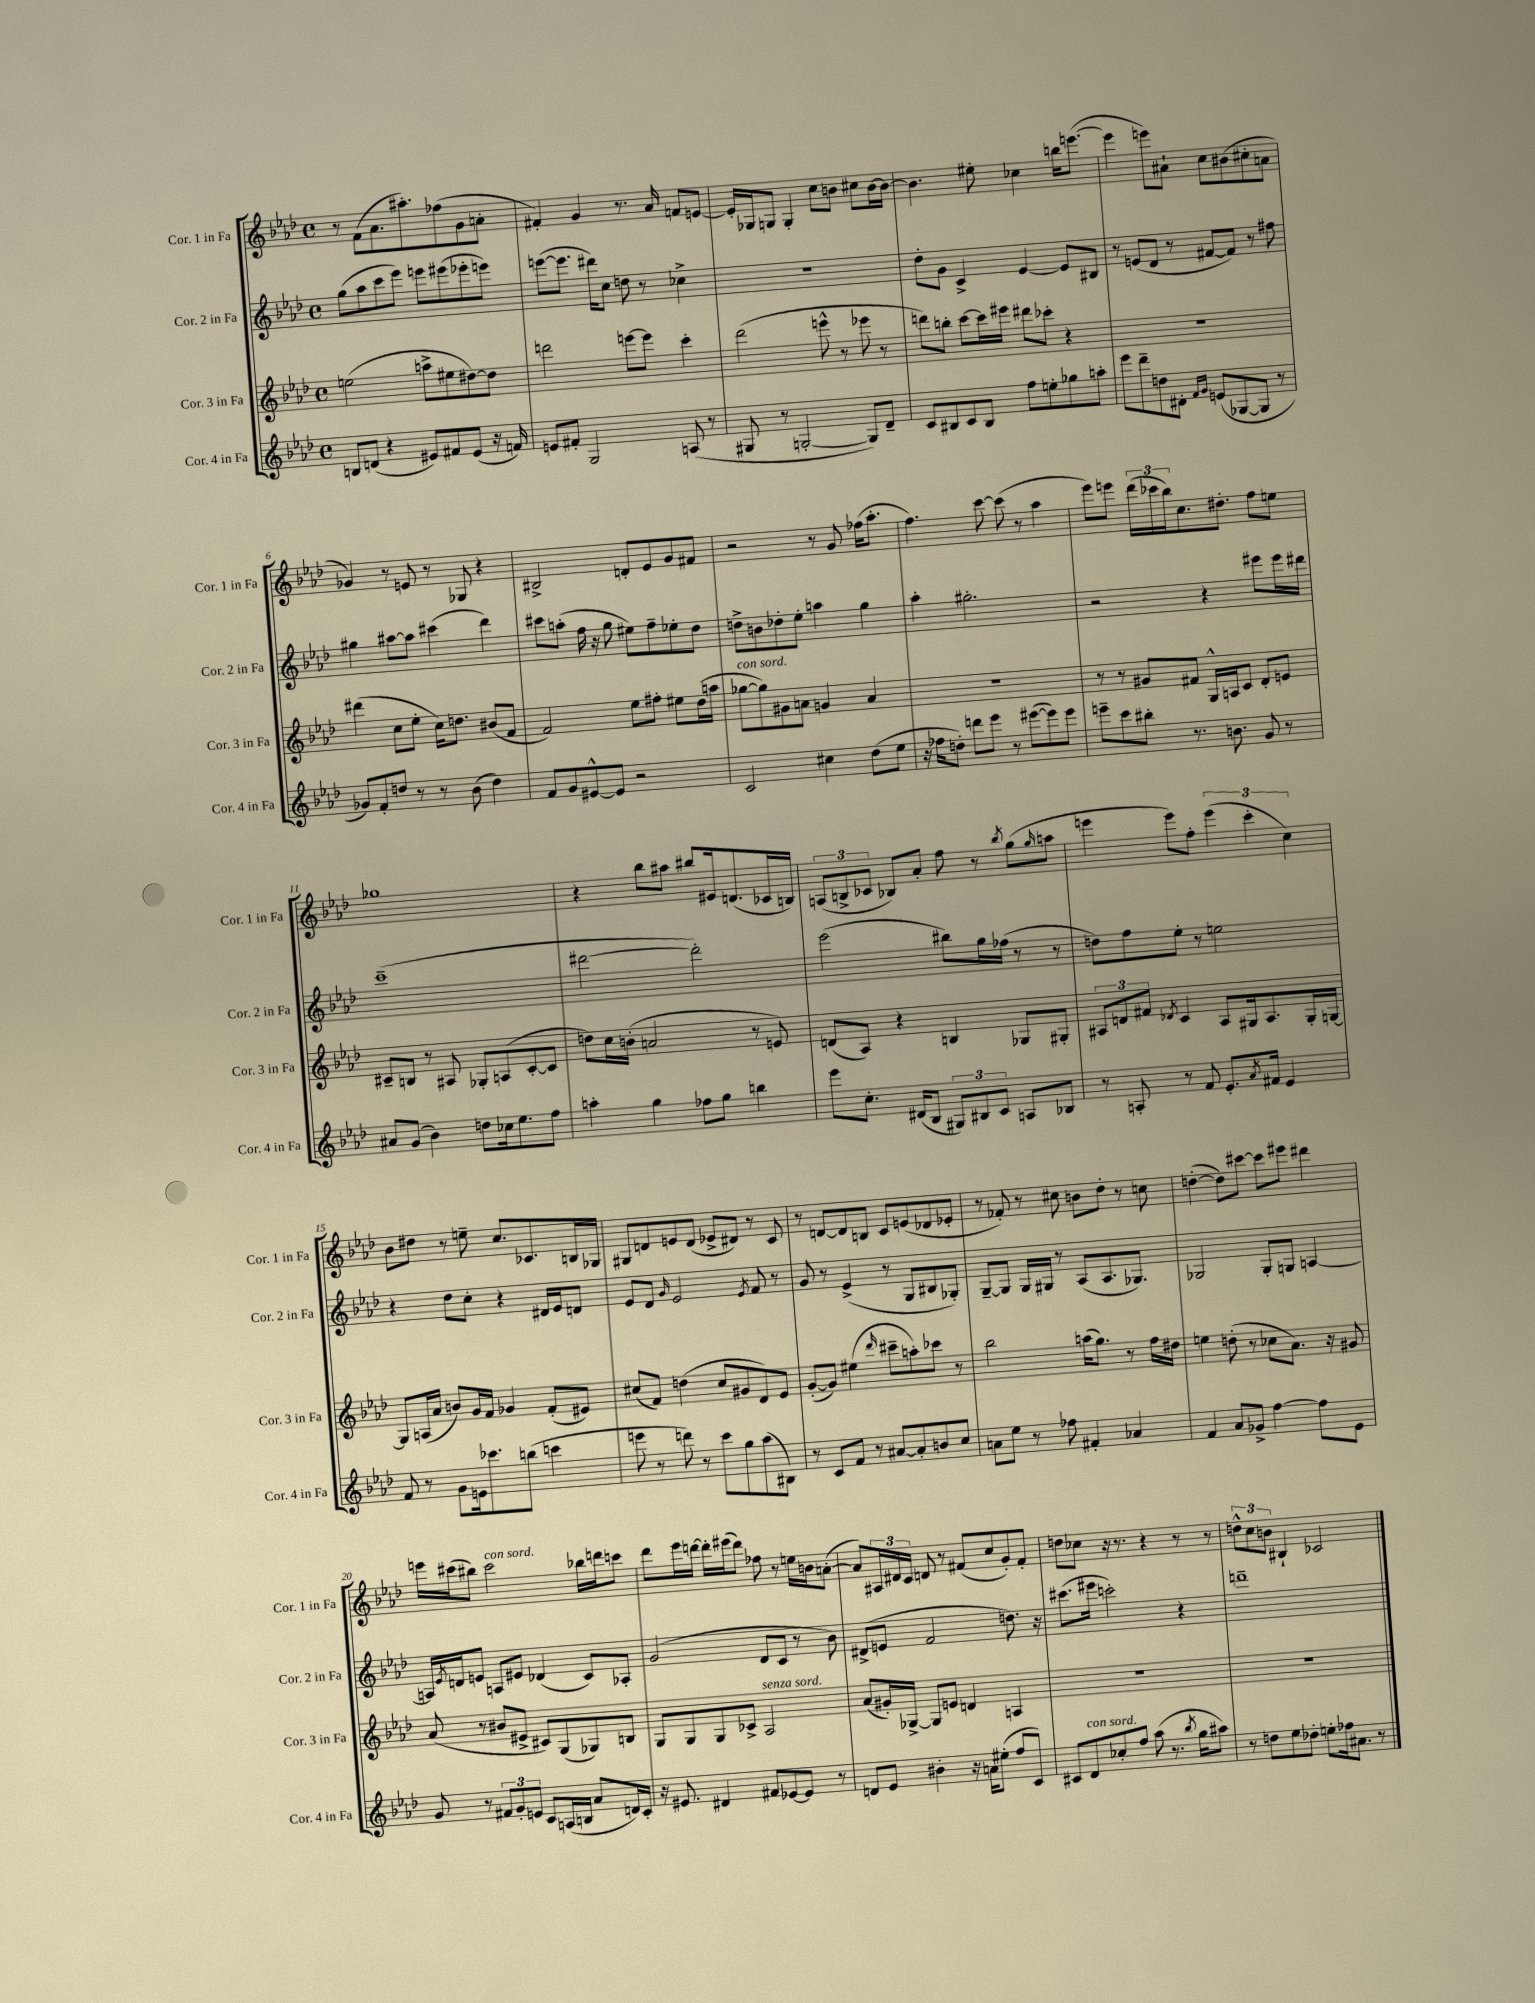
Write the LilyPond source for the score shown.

<<
\new StaffGroup <<
\new Staff = "s0" \with { instrumentName = "Cor. 1 in Fa" shortInstrumentName = "Cor. 1 in Fa" } {
    \clef treble \key aes \major \defaultTimeSignature \time 4/4
    r8 f'8( aes'8. ais''8.-.) fes''8( g'8 a'8-. |
    fis'4-.) g'4 r8. aes'16 f'8 e'8~ |
    e'16-. ges16 g8 g4-. c''8 b'8 cis''8 b'16~ b'16~ |
    b'4. eis''8-. ces''4 b''16 e'''8.~( |
    e'''4 e'''8) ais'8-! c''8 bis'8( cis''8-. a'8 |
    ges'4) r8 e'8 r8 ges8 r4 |
    bis2-> d'8-. ees'8 g'8 fis'8 |
    r2 r8 g'8 fes''16( aes''8.-. |
    f''4.) c'''8~ c'''8( r8 aes''4 |
    ees'''8) e'''8 \tuplet 3/2 { des'''16( ces'''16 bes''16) } c''8. dis''8.-. f''8 e''8 |
    ges''1 |
    r4 bes''8 ais''8 bis''8 eis'16 d'8.( ces'16 b16) |
    \tuplet 3/2 { a8( b8-> ces'8 } bes8) aes'8-. f''8 r8 \acciaccatura { bes''8 } g''8( \grace { g''16 } a''8 |
    e'''4 e'''8) f''8-. \tuplet 3/2 { e'''4( c'''4-. c''4) } |
    bes'8 dis''8 r8 e''8-- c''8. ces'8. b16 ges16 |
    gis8 d'8 e'8 d'8( ees'8-> dis'8) r8 c'8 |
    r8 d'8~ d'8 b8 c'8 e'8( des'8 ees'8-. |
    r8 fes'8-.) r8 cis''8 b'8 des''8-. r8 c''8 |
    d''4~-.( d''8) cis'''8~ cis'''8 eis'''8 dis'''4 |
    e'''16 cis'''16( bis''8) cis'''2^\markup { \italic "con sord." } bes''16 d'''16 c'''8 |
    des'''8 ees'''16 d'''16~ d'''16-. eis'''16( d'''8) fes''8 r8 e''16 b'16 a'8~-.( |
    a'8) \tuplet 3/2 { ais16 dis'16 c'16 } d'8 r8 fis'8( c''8 g'8-.) fis'8-. |
    d''8 ces''8 r16 r8. r4 r8 r8 |
    \tuplet 3/2 { d''8-^ c''8 b'8 } bis4-! ces'2 \bar "|." |
}
\new Staff = "s1" \with { instrumentName = "Cor. 2 in Fa" shortInstrumentName = "Cor. 2 in Fa" } {
    \clef treble \key aes \major \defaultTimeSignature \time 4/4
    g''8( aes''8 c'''8 ees'''8) e'''8 eis'''8( ees'''8-. e'''8) |
    e'''8~( e'''8. dis'''16) c''8 d''8 r8 ces''4-> |
    R1 |
    des''8-. g'8 c'4-> ees'4~ ees'8 bis8 |
    r8 e'8( des'8 r8 fis'8~ fis'8) r8 fis''8 |
    gis''4 ais''8~ ais''8 cis'''4( des'''4) |
    cis'''8 a''8-.( f''16 r16 g''8 eis''8) f''8-- ees''8-. des''8 |
    d''8-> b'8 des''8-. ees''8-. a''4 g''4 |
    aes''4-. gis''2.-. |
    r2 r4 eis'''8 eis'''16 dis'''16 |
    c'''1--( |
    dis'''2~ dis'''2-.) |
    ees'''2( bis''8) g''16 fes''16( r8 r8 |
    d''8) f''8 ees''8-. r8 e''2 |
    r4 des''8 c''8-. r4 dis'16 ees'16 d'8 |
    ees'8 des'8 \grace { g'16 } ees'2 \acciaccatura { ees'8 } f'8 r8 |
    g'8 r8 ees'4->( r8 g8 bis8 ges8-.) |
    g8~-- g8 g16 gis16 r8 aes8( aes8. ges8.) |
    ges2 ges8-. g8 a4~ |
    a16 \acciaccatura { ees'8 } d'16 e'8 a8 eis'8 des'4( c'8) aes8-. |
    g'2( des'8 c'8 r8 bes'8) |
    dis'8->( e'8 f'2 d''8.) r16 |
    cis'''8.( eis'''16 c'''2-.) r4 |
    d'''1-- \bar "|." |
}
\new Staff = "s2" \with { instrumentName = "Cor. 3 in Fa" shortInstrumentName = "Cor. 3 in Fa" } {
    \clef treble \key aes \major \defaultTimeSignature \time 4/4
    e''2( a''8-> eis''8 dis''8~) dis''8 |
    d'''2 e'''8~ e'''8 c'''4-. |
    des'''2( e'''8-^ r8 ees'''8 r8 |
    d'''8) b''8-. c'''8~ c'''16 eis'''16 dis'''8 ces'''8-. r4 |
    R1 |
    dis'''4( c''8 ees''8-. c''16) d''8. bis'8( f'8 |
    f'2) ees''8 fis''8-. eis''8 des''16( a''16 |
    ges''8~^\markup { \italic "con sord." } ges''8) gis'8 a'8 g'4 a'4 |
    R1 |
    r8 r8 gis'8 fis'8 g16-^ a16 c'8 des'8-. e'8 |
    cis'8-- b8 r8 ais8 ges8-. a8( cis'8~-. cis'8 |
    d''8) c''16 b'16-.( a'2 r8 e'8) |
    d'8( aes8) r4 b4 ges8 gis8-. |
    \tuplet 3/2 { ais8 d'8 fis'8 } \acciaccatura { des'8 } c'4 ais8 gis16 ais8. gis16-. g16~ |
    g8 a16( aes'16 b'8) g'16 f'16 ges'4 f'8-.( eis'8) |
    cis''8( f'8) d''4( cis''8 gis'8 des'8) ees'8 |
    g'8~-.( g'8) eis''4( \grace { des'''16 } cis'''8-- a''8-.) ces'''8 r8 |
    bes''2 a''16( g''8.) r8 f''16 dis''16 |
    e''4 d''8-.( r8 ces''8 aes'8.) r16 gis'8 |
    aes'8( r8 bis'8 eis'8-> cis'8) g8( ges8) b8 |
    g8 g8 g8 ces'8-> aes2^\markup { \italic "senza sord." } |
    aes'8( gis'16-.) ges16~-> ges8 e'8 d'4 a4 |
    R1 |
    R1 \bar "|." |
}
\new Staff = "s3" \with { instrumentName = "Cor. 4 in Fa" shortInstrumentName = "Cor. 4 in Fa" } {
    \clef treble \key aes \major \defaultTimeSignature \time 4/4
    b8 d'8( r4 eis'8) fis'8 eis'8( r16 f'16) |
    e'8 fis'8-. g2 a8( r8 |
    gis8 r8 g2~-. g8) des'8-- |
    c'8 bis8 c'8 bis8 f''8 e''8-. ges''8 a''8-. |
    ees'''8 des'''8-- d''8 dis'8-. \grace { f'16 g'16 } e'8( ges8~ ges8 r8 |
    ges'8) f'8-. d''8 r8 r8 bes'8( d''4) |
    f'8 g'8 eis'8~-^ eis'8 r2 |
    c'2 cis''4 des''8( ees''8 |
    r16 fes''16 d''8-.) d'''8 ees'''8 r8 eis'''8~( eis'''8) eis'''8 |
    e'''8-- c'''8 bis''8-. r8. b'8. g'8 r8 |
    ais'8 g'8( bes'4) d''8 ces''16 ees''8. f''8 |
    a''4-. g''4 fes''8 g''8 b''4 |
    ees'''8 c''8.-. dis'16( bes8 \tuplet 3/2 { gis8) bis8 c'8 } a8 bes8 |
    r8 a8-. r8 f'8 ees'8.-. \acciaccatura { aes'8 } fis'16 ees'4 |
    f'8 r8 g'8 e'16 ces'''8. b''8( c'''4 |
    e'''8 r8 d'''8) r8 c'''8 g''8 aes''8( bis8) |
    r8 c'8 f'8 r8 ais'8~ ais'8-. b'8 c''8 |
    a'8 ees''8 r8 fes''8 fis'4-. aes'4 |
    f'4 aes'8 ges'8-> f''4~ f''8 ees'8 |
    g'8 r8 \tuplet 3/2 { fis'8 g'8-. e'8 } c'8 a16( b16 aes'8 d'16) c'16-. |
    r16 eis'8. dis'4 fis'8 ees'8~ ees'8 r8 |
    d'8 ees'8 bis'4-. r16 a'16 eis''8-.( f''8 c'8) |
    cis'8 des'8^\markup { \italic "con sord." } ces''8-. f''8 aes''8( r8. \acciaccatura { bes''8 } g''16 ais''8) |
    r8 d''8 ees''8 des''8-. e''8-. fes''16 ais'8. r8 \bar "|." |
}
>>
>>
